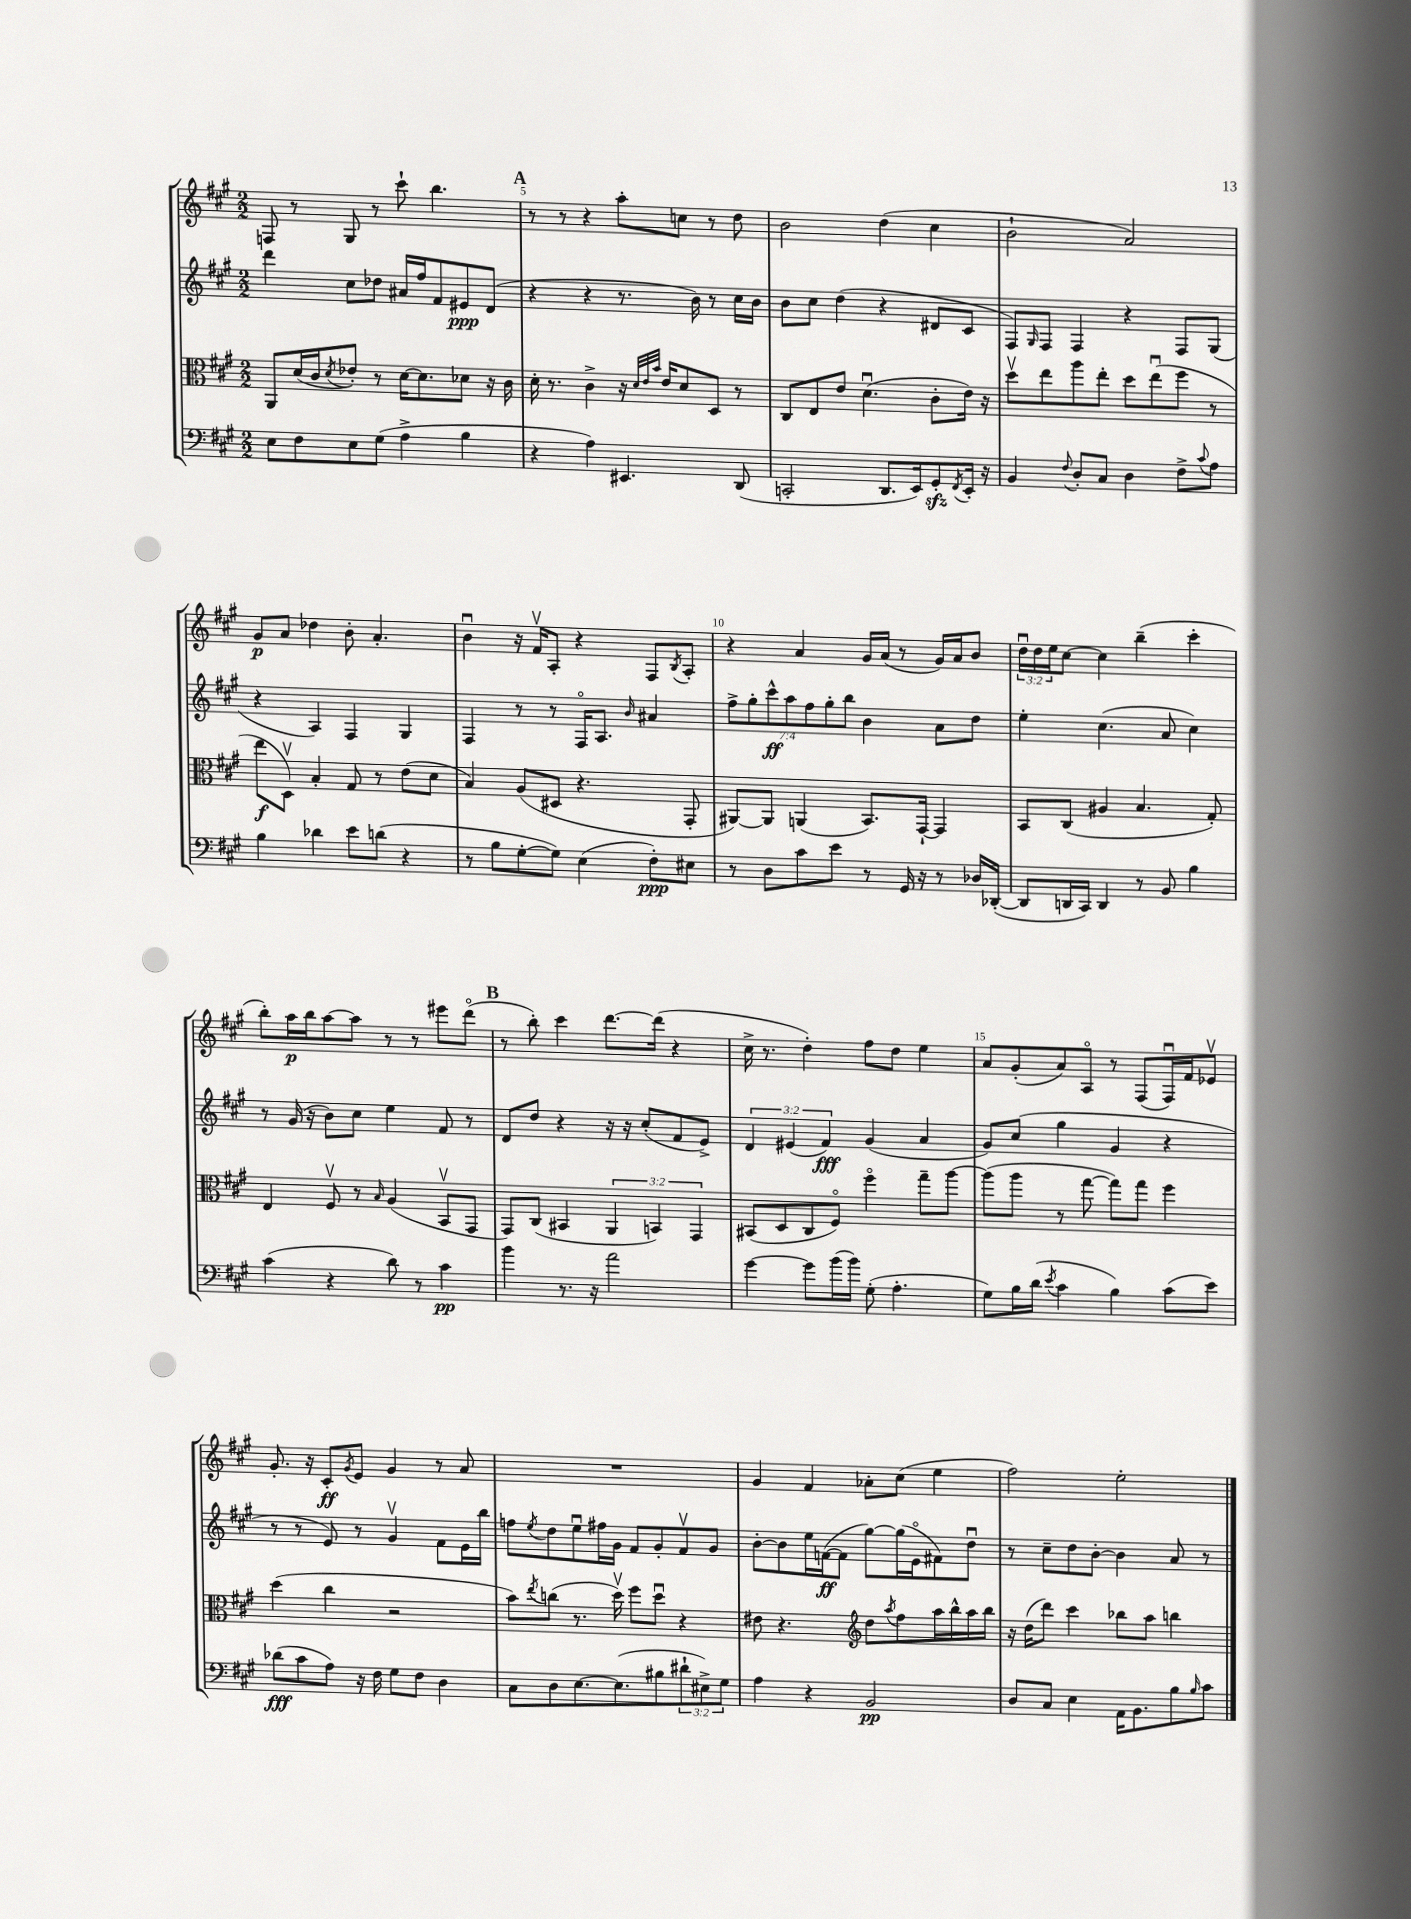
<<
\new StaffGroup <<
\new Staff = "s0" {
    \clef treble \key a \major \numericTimeSignature \time 2/2 \override Staff.TupletNumber.text = #tuplet-number::calc-fraction-text
    f8 r8 gis8 r8 cis'''8-! b''4. |
    \mark \markup { \bold "A" } r8 r8 r4 a''8-. c''8 r8 d''8 |
    b'2 d''4( cis''4 |
    b'2-! a'2) |
    gis'8\p a'8 des''4 b'8-. a'4.-. |
    b'4\downbow r16 fis'16\upbow a8-. r4 fis8 \acciaccatura { b8 } a8-. |
    r4 a'4 gis'16 a'16( r8 gis'16) a'16 b'8 |
    \tuplet 3/2 { d''16\downbow d''16 e''16 } cis''8~ cis''4 b''4--( cis'''4-. |
    b''8-.) a''16\p b''16 a''8~ a''8 r8 r8 eis'''8 d'''8\flageolet( |
    \mark \markup { \bold "B" } r8 b''8-.) cis'''4 d'''8.~ d'''16( r4 |
    cis''16-> r8. d''4-.) fis''8 d''8 e''4 |
    a'8 gis'8-.( a'8) a8\flageolet r8 fis8( fis16\downbow) fis'16 ees'8\upbow |
    gis'8.-. r16 cis'8-.\ff \acciaccatura { gis'8 } e'8 gis'4 r8 a'8 |
    R1 |
    gis'4 fis'4 aes'8-. cis''8( e''4 |
    fis''2) e''2-. \bar "|." |
}
\new Staff = "s1" {
    \clef treble \key a \major \numericTimeSignature \time 2/2 \override Staff.TupletNumber.text = #tuplet-number::calc-fraction-text
    d'''4 cis''8 des''8 ais'16 fis''16 fis'8 eis'8\ppp d'8( |
    \mark \markup { \bold "A" } r4 r4 r8. b'16) r8 cis''16 b'16 |
    b'8 cis''8 d''4( r4 dis'8 cis'8 |
    fis8) \grace { gis16 } fis8 fis4 r4 fis8 gis8( |
    r4 a4) fis4 gis4 |
    fis4 r8 r8 fis16\flageolet a8. \grace { b'16 } ais'4 |
    \tuplet 7/4 { fis''8-> gis''8-. cis'''8-^\ff a''8 fis''8 gis''8-. b''8 } b'4 a'8 d''8 |
    e''4-. cis''4.( a'8 cis''4) |
    r8 gis'16( r16 b'8) cis''8 e''4 fis'8 r8 |
    \mark \markup { \bold "B" } d'8 d''8 r4 r16 r16 cis''8-.( fis'8 e'8->) |
    \tuplet 3/2 { d'4 eis'4( fis'4\fff) } gis'4( a'4 |
    gis'8) cis''8( gis''4 gis'4 r4 |
    r8 r8 e'8) r8 gis'4\upbow fis'8 e'16 b''16 |
    f''8 \acciaccatura { e''8 } d''8 e''8\downbow fis''16 gis'16 fis'8 gis'8-. fis'8\upbow gis'8 |
    b'8~-. b'8 e''16 f'16~\ff( f'8 gis''8~) gis''16( e'16\flageolet fis'8) d''8\downbow |
    r8 cis''8-- d''8 b'8~-. b'4 a'8 r8 \bar "|." |
}
\new Staff = "s2" {
    \clef alto \key a \major \numericTimeSignature \time 2/2 \override Staff.TupletNumber.text = #tuplet-number::calc-fraction-text
    a,8 d'16( cis'16 \acciaccatura { d'8 } ees'8-.) r8 d'16~ d'8. des'8 r16 cis'16 |
    \mark \markup { \bold "A" } d'16-. r8. cis'4-> r16 \grace { d'32 e'32 b'32 } e'16 d'8 d8 r8 |
    cis8 e8 e'8 d'4.\downbow( cis'8-. e'16) r16 |
    d''8\upbow e''8 a''8 e''8-. d''8 e''8\downbow( fis''8 r8 |
    e''8\f d8\upbow) b4-. gis8 r8 e'8( d'8 |
    b4) a8( dis8 r4. gis,8-. |
    ais,8~) ais,8 a,4( b,8.) gis,16~-! gis,4 |
    b,8 cis8( ais4 b4. gis8-.) |
    e4 fis8\upbow r8 \grace { b16 } a4( b,8\upbow gis,8 |
    \mark \markup { \bold "B" } gis,8) cis8( bis,4 \tuplet 3/2 { a,4 b,4) gis,4 } |
    bis,8( d8 cis8 fis8\flageolet) fis''4\flageolet gis''8-- a''8~ |
    a''8( a''8 r8 gis''8~ gis''8) gis''8 fis''4 |
    d''4( cis''4 r2 |
    b'8) \acciaccatura { e''8 } c''8( r8. d''16\upbow) fis''8 d''8\downbow r4 |
    eis'8 r4. \clef treble d''8 \acciaccatura { a''8 } fis''8 a''16 b''16-^ a''16 b''16 |
    r16 d''16( d'''8) cis'''4 bes''8 a''8 b''4 \bar "|." |
}
\new Staff = "s3" {
    \clef bass \key a \major \numericTimeSignature \time 2/2 \override Staff.TupletNumber.text = #tuplet-number::calc-fraction-text
    e8 fis8 e8 gis8( a4-> b4 |
    \mark \markup { \bold "A" } r4 a4) eis,4. d,8( |
    c,2-. d,8. e,16) gis,8-.\sfz \acciaccatura { fis,8 } e,16-. r16 |
    b,4 \appoggiatura { fis8 } d8-. cis8 d4 fis8-> \appoggiatura { cis'8 } a8 |
    b4 des'4 e'8 d'8( r4 |
    r8 b8 gis8~-. gis8) e4( fis8-.\ppp) eis8 |
    r8 d8 cis'8 e'8 r8 gis,16 r16 r8 des16 des,16~-.( |
    des,8 d,16 cis,16) d,4 r8 b,8 b4 |
    cis'4( r4 d'8) r8 cis'4\pp |
    \mark \markup { \bold "B" } b'4 r8. r16 a'2 |
    gis'4~ gis'8 b'16( b'16) gis8-.( a4.-. |
    gis8) b16 d'16( \acciaccatura { e'8 } cis'4 b4) cis'8( e'8) |
    des'8\fff( cis'8 a8) r16 fis16 gis8 fis8 d4 |
    cis8 d8 e8.~ e8.( bis8 \tuplet 3/2 { dis'8-! eis8->) gis8 } |
    a4 r4 b,2\pp |
    d8 cis8 e4 a,16 b,8. b8 \grace { b16 } cis'8 \bar "|." |
}
>>
>>
\layout { \context { \Score currentBarNumber = #4 \override BarNumber.break-visibility = ##(#f #t #t) barNumberVisibility = #(every-nth-bar-number-visible 5) } }
